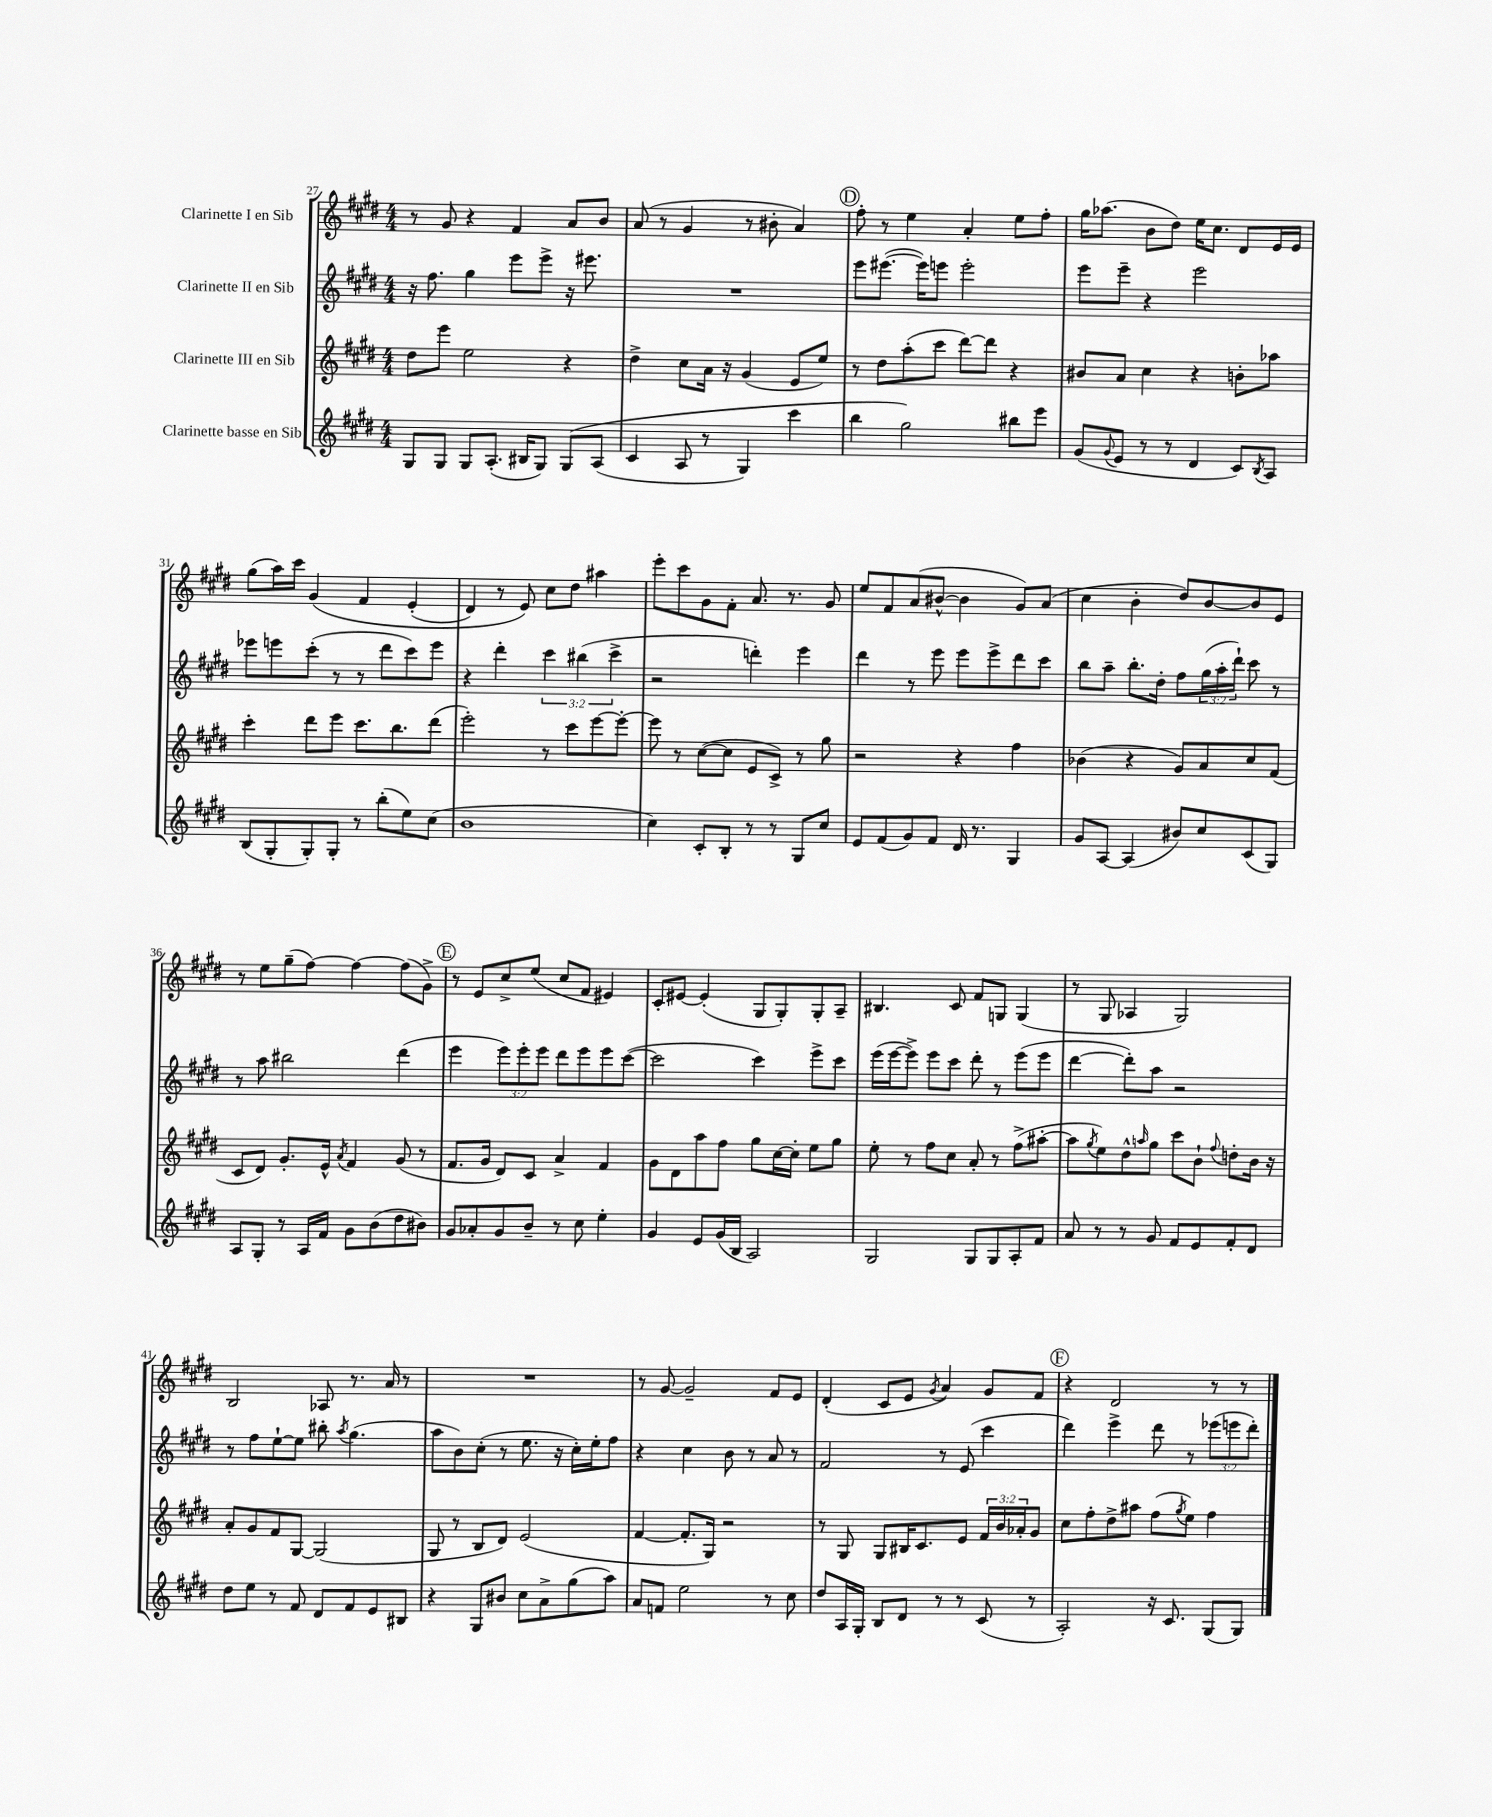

**kern	**kern	**kern	**kern
*staff4	*staff3	*staff2	*staff1
*clefG2	*clefG2	*clefG2	*clefG2
*k[f#c#g#d#]	*k[f#c#g#d#]	*k[f#c#g#d#]	*k[f#c#g#d#]
*M4/4	*M4/4	*M4/4	*M4/4
8G#	8dd#	16r	8r
.	.	8.ff#	.
8G#	8eee	.	8g#
8G#	2ee	4gg#	4r
(8.A'	.	.	.
.	.	8eee	4f#
16B#	.	.	.
8G#)	.	8eee^	.
&(8G#	4r	16r	8a
.	.	8.eee#	.
(8A	.	.	8b
=	=	=	=
4c#	4dd#^	1r	(8a
.	.	.	8r
8A	8cc#	.	4g#
8r	16a	.	.
.	16r	.	.
4G#)	(4g#	.	8r
.	.	.	8b#'
4ccc#	8e	.	4a)
.	8ee)	.	.
=	=	=	=
4bb	8r	8eee	8ff#'
.	8dd#	([8.eee#	8r
2gg#&)	(8aa'	.	4ee
.	.	16eee#])	.
.	8ccc#	8eee	.
.	[8ddd#)	2eee'	4a'
.	8ddd#]	.	.
8bb#	4r	.	8ee
8eee	.	.	8ff#'
=	=	=	=
(8g#	8b#	8eee	16gg#
.	.	.	(8.aa-
8qqg#	.	.	.
8e	8a	8eee~	.
8r	4cc#	4r	8b
8r	.	.	8dd#)
4d#	4r	2eee	16ee
.	.	.	8.cc#
8c#)	8b'	.	8d#
8qB	.	.	.
8A	8aa-	.	16e
.	.	.	16e
=	=	=	=
(8B	4ccc#'	8eee-	(8gg#
8G#'	.	8eee	16aa)
.	.	.	16ccc#
8G#')	8ddd#	(8ccc#'	&(4g#
8G#'	8eee	8r	.
8r	8.ccc#	8r	4f#
(8bb'	.	8ddd#	.
.	8.bb	.	.
8ee)	.	8ccc#)	(4e'
(8cc#	(8ddd#	8eee	.
=	=	=	=
1b	2eee')	4r	4d#)
.	.	4ddd#'	8r
.	.	.	8e&)
.	8r	6ccc#	8cc#
.	8ccc#	.	8dd#
.	.	(6bb#	.
.	[8eee	.	4aa#
.	.	6ccc#^	.
.	8eee'_	.	.
=	=	=	=
4cc#)	8eee]	2r	8eee'
.	8r	.	8ccc#
8c#'	([8cc#	.	8g#
8B'	8cc#]	.	8f#'
8r	8e	4ddd')	8.a
8r	8c#^)	.	.
.	.	.	8.r
8G#	8r	4eee	.
8cc#	8gg#	.	8g#
=	=	=	=
8e	2r	4ddd#	8ee
(8f#	.	.	8f#
8g#)	.	8r	(8a
8f#	.	8eee	[8b#^^
16d#	4r	8eee	4b#]
8.r	.	.	.
.	.	8eee^	.
4G#	4ff#	8ddd#	8g#)
.	.	8ccc#	(8a
=	=	=	=
8g#	(4b-	8bb	4cc#
[8A	.	8aa~	.
(4A]	4r	8.bb'	4b'
.	.	16dd#'	.
8b#)	8g#)	8ff#	8dd#)
8cc#	8a	(24gg#	[8b
.	.	24aa'	.
.	.	24ddd#`)	.
(8c#	8cc#	8ccc#	8b]
8G#)	(8f#	8r	8e
=	=	=	=
8A	8c#	8r	8r
8G#'	8d#)	8aa	8ee
8r	8.g#'	2bb#	(8gg#~
16A	.	.	[8ff#)
16f#	16e^^	.	.
.	8qa	.	.
8g#	4f#	.	4ff#_
(8b	.	.	.
8dd#	(8g#	(4ddd#	(8ff#]
8b#)	8r	.	8g#^)
=	=	=	=
8g#	8.f#	4eee	8r
8a-'	.	.	8e
.	16g#	.	.
8g#	8d#)	12eee)	8cc#^
.	.	12eee'	.
8b~	8c#	.	(8ee
.	.	12eee	.
8r	4a^	8ddd#	8cc#
8cc#	.	8eee	8f#
4ee'	4f#	8eee	4e#)
.	.	([8ccc#	.
=	=	=	=
4g#	8g#	2ccc#]	8c#'
.	8d#	.	[8e#
8e	8aa	.	(4e#']
(16g#	8ff#	.	.
16B	.	.	.
2A)	8gg#	4ccc#)	8G#
.	[16cc#	.	8G#')
.	16cc#']	.	.
.	8ee	8eee^	8G#'
.	8gg#	8ccc#	8A~
=	=	=	=
2G#	8ee'	(16eee	4.B#
.	.	[16eee	.
.	8r	8eee^])	.
.	8ff#	8eee	.
.	8cc#	8ccc#	8c#
8G#	8a'	8ddd#'	8f#
8G#	8r	8r	8G
8A'	(8ff#^	(8eee	(4G
8f#	[8aa#'	8eee	.
=	=	=	=
8a	8aa#]	[4ddd#	8r
.	8qgg#	.	.
8r	8ee)	.	8G#
8r	8dd#^^	8ddd#'])	4A-
.	16qqaa	.	.
8g#	8gg#	8aa	.
8f#	8ccc#	2r	2G#)
8e	8b`	.	.
.	8qqff#	.	.
8f#'	8dd'	.	.
8d#	16b	.	.
.	16r	.	.
=	=	=	=
8dd#	8a'	8r	2B
8ee	8g#	8ff#	.
8r	8f#	[8ee`	.
8f#	[8G#	8ee]	.
8d#	(2G#]	8bb#'	8A-
.	.	8qaa	.
8f#	.	(4.gg#	8.r
8e	.	.	.
.	.	.	16a
8B#	.	.	8r
=	=	=	=
4r	8G#	8aa	1r
.	8r	8b)	.
8G#	8B	(8cc#'	.
8b#	8d#)	8r	.
8cc#	(2e	8.ee	.
8a^	.	.	.
.	.	16r	.
(8gg#	.	16cc#')	.
.	.	16ee'	.
8aa)	.	8ff#	.
=	=	=	=
8a	[4f#	4r	8r
8f	.	.	[8g#
2ee	8.f#']	4cc#	2g#~]
.	16G#)	.	.
.	2r	8b	.
.	.	8r	.
8r	.	8a	8f#
8cc#	.	8r	8e
=	=	=	=
8dd#	8r	2f#	(4d#'
16A	8G#	.	.
16G#'	.	.	.
8B	8G#	.	8c#
8d#	16B#	.	8e
.	8.c#	.	.
.	.	.	8qg#
8r	.	8r	4a)
8r	8e	(8e	.
(8c#	24f#	4ccc#	8g#
.	24b	.	.
.	24a-'	.	.
8r	8g#	.	8f#
=	=	=	=
2A')	8cc#	4ddd#)	4r
.	8ff#'	.	.
.	8dd#^	4eee^	2d#
.	8aa#	.	.
16r	(8ff#	8ddd#	.
8.c#	.	.	.
.	8qgg#	.	.
.	8ee)	8r	.
(8G#	4ff#	(12eee-	8r
.	.	12eee	.
8G#)	.	.	8r
.	.	12ddd#')	.
==	==	==	==
*-	*-	*-	*-
